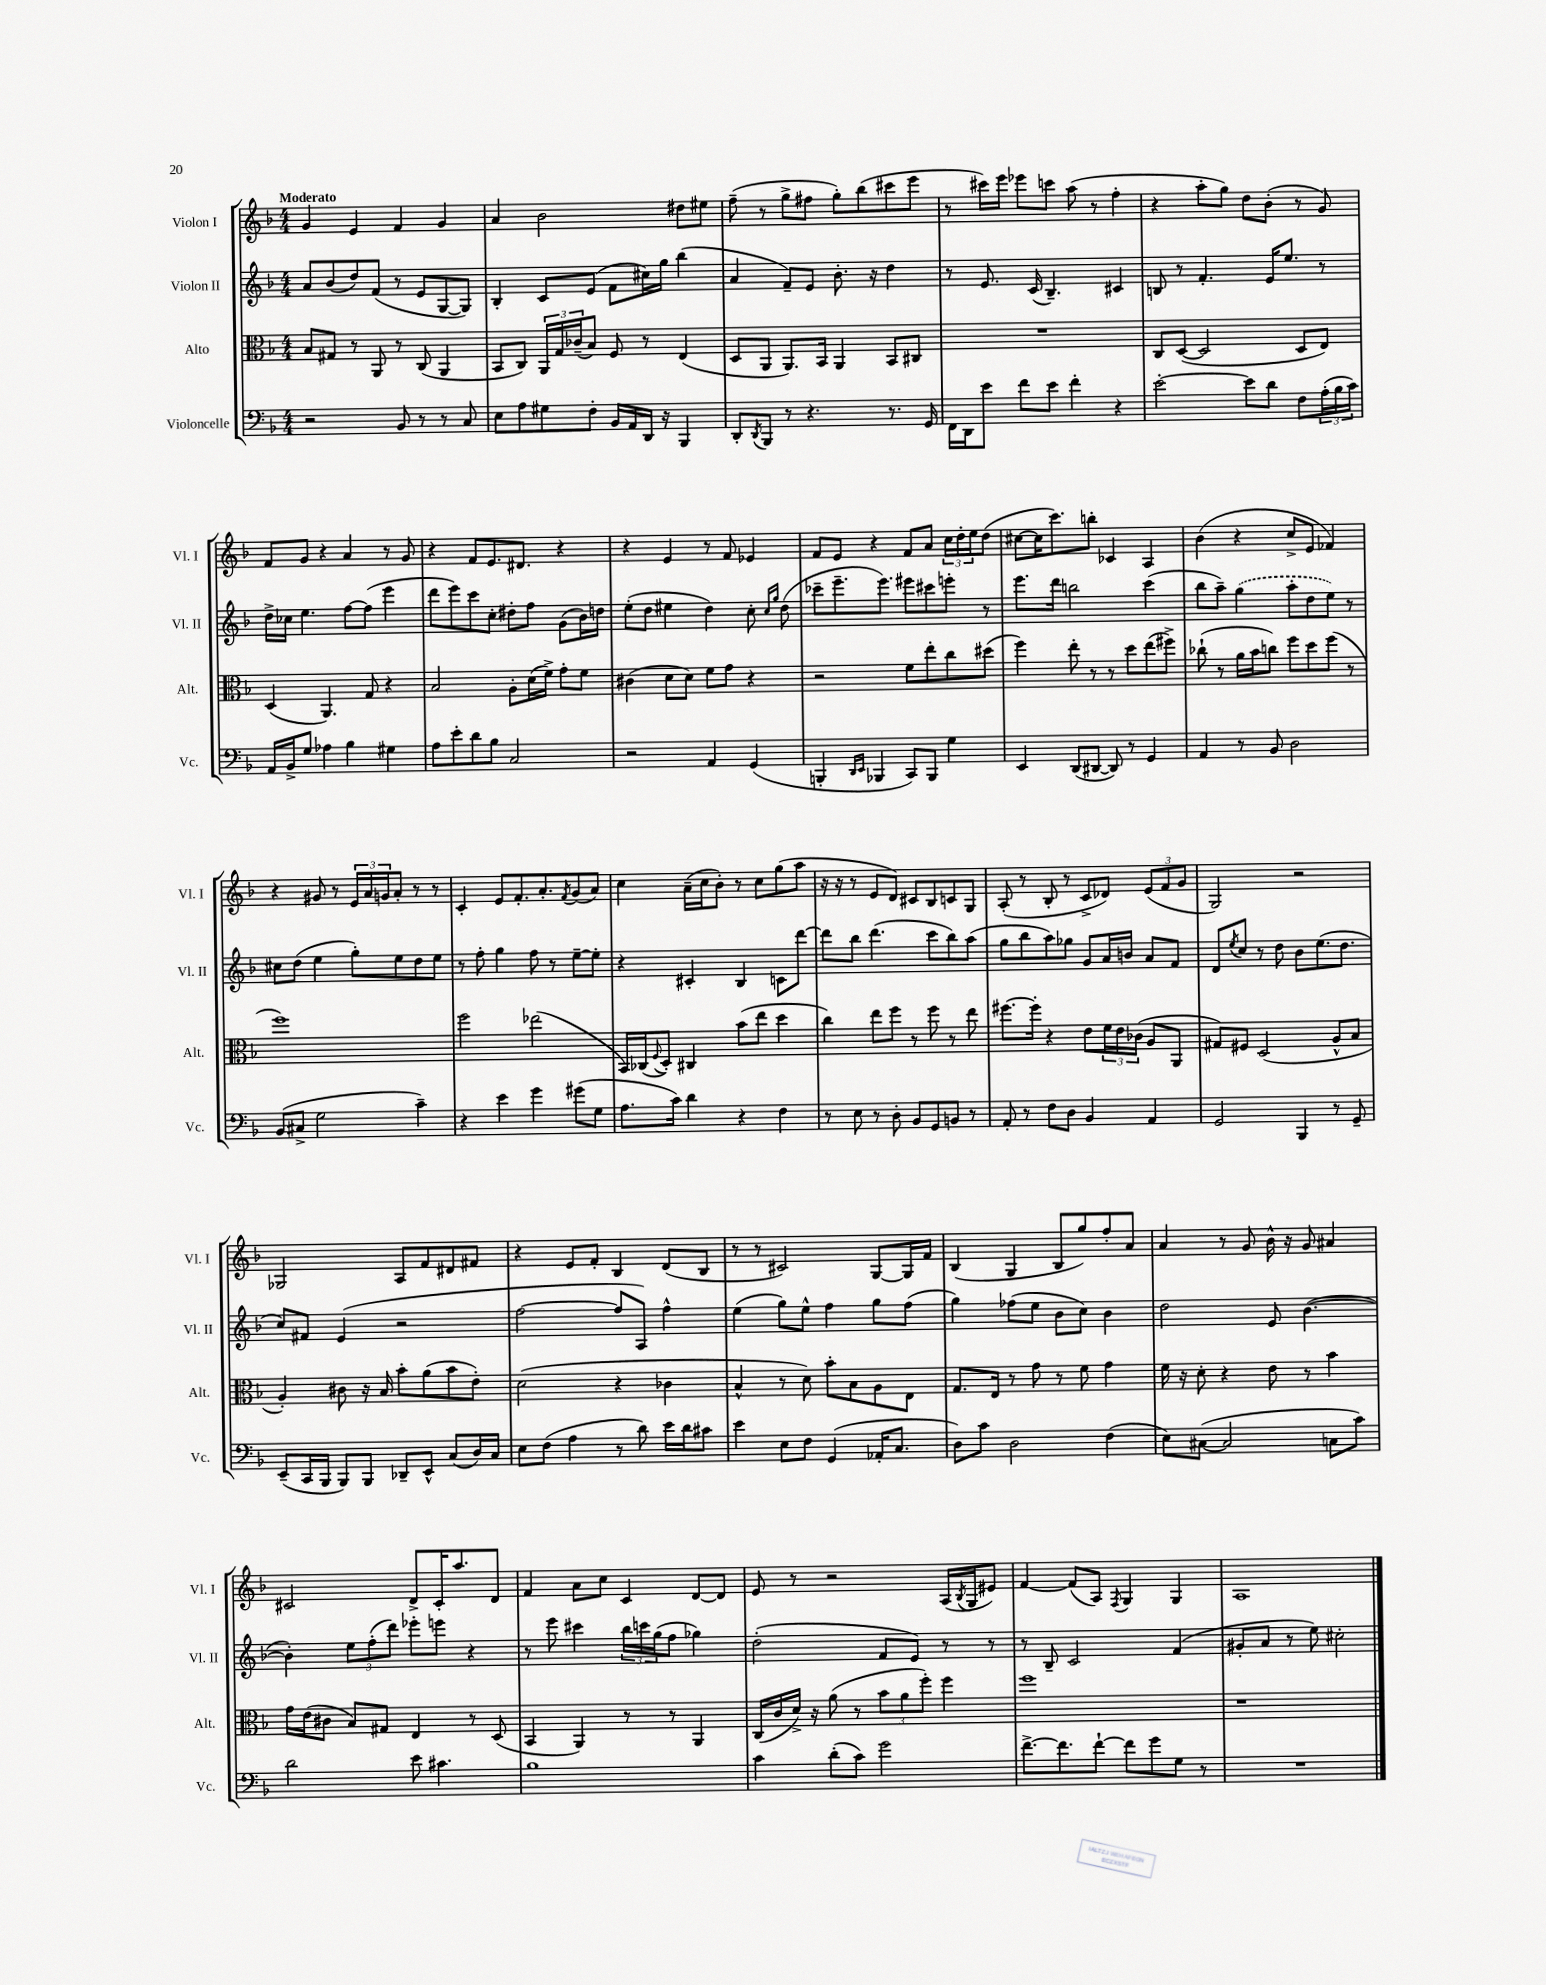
<<
\new StaffGroup <<
\new Staff = "s0" \with { instrumentName = "Violon I" shortInstrumentName = "Vl. I" } {
    \clef treble \key f \major \numericTimeSignature \time 4/4 \tempo "Moderato"
    g'4 e'4 f'4 g'4 |
    a'4 bes'2 dis''8 eis''8 |
    f''8--( r8 g''8-> fis''8 g''8-.) bes''8( cis'''8 e'''8 |
    r8 cis'''16) e'''16 ees'''8 c'''8 a''8( r8 f''4-. |
    r4 a''8-. g''8) d''8 bes'8-.( r8 g'8) |
    f'8 g'8 r4 a'4 r8 g'8 |
    r4 f'8 e'8. dis'8. r4 |
    r4 e'4 r8 f'8 ees'4 |
    f'8 e'8 r4 f'8 a'8 \tuplet 3/2 { c''16 d''16-. e''16 } d''8( |
    cis''8~ cis''16 c'''8.) b''8-. ces'4 a4 |
    bes'4( r4 c''8-> e'8 fes'4) |
    r4 gis'8 r8 \tuplet 3/2 { e'16 a'16 g'16 } a'8-. r8 r8 |
    c'4-. e'8 f'8.-. a'8.-. \acciaccatura { f'8 } g'8( a'8) |
    c''4 a'16--( c''16 bes'8-.) r8 c''8 g''8( a''8 |
    r16 r16 r8 e'8 d'8) cis'8 bes8 c'8 g8 |
    a8-.( r8 bes8-. r8 c'8-> des'8) \tuplet 3/2 { e'8( f'8 g'8 } |
    g2) r2 |
    ges2 a8 f'8 dis'8 fis'8 |
    r4 e'8 f'8-. bes4 d'8( bes8 |
    r8 r8 cis'2) g8~ g16 f'16 |
    bes4( g4 bes8 g''8) f''8-. a'8 |
    a'4 r8 g'8 bes'16-^ r16 g'8 ais'4 |
    cis'2 d'8-> cis'16-. a''8. d'8 |
    f'4 a'8 c''8 c'4 d'8~ d'8 |
    e'8 r8 r2 a16( \acciaccatura { bes8 } g16 eis'8) |
    f'4~ f'8( a8) \acciaccatura { f8 } g4 g4 |
    a1 \bar "|." |
}
\new Staff = "s1" \with { instrumentName = "Violon II" shortInstrumentName = "Vl. II" } {
    \clef treble \key f \major \numericTimeSignature \time 4/4
    a'8 bes'8( d''8) f'8( r8 e'8 g8~ g8) |
    bes4-. c'8 e'8( f'8 cis''16) g''16 bes''4( |
    a'4 f'8--) e'8 bes'8.-. r16 d''4 |
    r8 e'8. c'16( bes4.--) cis'4 |
    b8 r8 f'4.-. e'16 e''8. r8 |
    d''16-> ces''16 e''4. f''8~ f''8( e'''4 |
    d'''8 e'''8) c'''8 c''8-. dis''8-. f''8 g'8( bes'16) d''16 |
    e''8-.( d''8 eis''4 d''4) c''8-. \grace { c''16 g''16 } d''8( |
    ces'''8-- e'''8.-- e'''8.) eis'''8 cis'''8 e'''8-. r8 |
    e'''8. d'''16 b''2 c'''4( |
    bes''8 a''8--) \once \slurDashed g''4( a''8-. d''8 e''8) r8 |
    cis''8 d''8( e''4 g''8-.) e''8 d''8 e''8 |
    r8 f''8-. g''4 f''8 r8 e''8~-- e''8-. |
    r4 cis'4-. bes4 c'8 d'''8~ |
    d'''8 bes''8 d'''4.( c'''8 bes''8) a''8( |
    g''8 bes''8 a''8) ges''8 g'8 a'16 b'16 a'8 f'8 |
    d'8 \acciaccatura { e''8 } c''8 r8 d''8 bes'8 e''8.( d''8. |
    c''8) fis'8 e'4( r2 |
    f''2~ f''8 a8) f''4-^ |
    e''4( g''8) e''8-^ f''4 g''8 f''8( |
    g''4) fes''8( e''8 bes'8 c''8) bes'4 |
    d''2 e'8 bes'4.~( |
    bes'4-.) \tuplet 3/2 { e''8 f''8-.( d'''8) } ees'''8-. e'''8 r4 |
    r8 e'''8 cis'''4 \tuplet 3/2 { bes''16 c'''16 g''16( } f''8 ges''4) |
    d''2-.( f'8 e'8) r8 r8 |
    r8 bes8-- c'2 f'4( |
    gis'8-. a'8 r8 e''8) cis''2-. \bar "|." |
}
\new Staff = "s2" \with { instrumentName = "Alto" shortInstrumentName = "Alt." } {
    \clef alto \key f \major \numericTimeSignature \time 4/4
    bes8 gis8 r8 a,8 r8 c8( a,4 |
    bes,8 c8) \tuplet 3/2 { a,16 g16 ces'16--( } bes8) f8 r8 e4( |
    d8 a,8 a,8.) bes,16 a,4 bes,8 cis8 |
    R1 |
    c8 d8~( d2 d8 e8) |
    d4( a,4.) g8 r4 |
    bes2 a8-. d'16( f'16->) g'8-. f'8 |
    cis'4( d'8 d'8) f'8 g'8 r4 |
    r2 f'8 e''8-. c''8 dis''8( |
    f''4) e''8-. r8 r8 d''8 e''8( fis''8->) |
    ces''8-!( r8 a'16 bes'16 c''8) f''8 d''8 f''8( r8 |
    f''1) |
    f''2 ees''2( |
    bes,16) ces16( \appoggiatura { f8 } d8-.) cis4 bes'8( e''8 d''4 |
    c''4) e''8 f''8 r8 f''8 r8 e''8 |
    fis''8.~ fis''16-. r4 e'8 \tuplet 3/2 { f'16 e'16 ces'16( } a8 a,8 |
    gis8) fis8 d2( a8-^ bes8 |
    a4-.) cis'8 r16 bes16 bes'8-. a'8( bes'8 e'8-.) |
    d'2( r4 ces'4 |
    bes4-^ r8 d'8) bes'8-. bes8 a8 e8 |
    g8. e16 r8 g'8 r8 f'8 g'4 |
    f'16 r16 d'8-. r4 e'8 r8 bes'4 |
    g'16 e'16( cis'8 bes8) gis8 e4 r8 d8( |
    bes,4 a,4) r8 r8 a,4 |
    c16( c'16 d'16->) r16 a'8( r8 \tuplet 3/2 { bes'8 a'8 f''8-.) } f''4 |
    f''1 |
    r1 \bar "|." |
}
\new Staff = "s3" \with { instrumentName = "Violoncelle" shortInstrumentName = "Vc." } {
    \clef bass \key f \major \numericTimeSignature \time 4/4
    r2 bes,8 r8 r8 c8 |
    e8 a8 gis8 f8-. bes,16 a,16 d,16 r16 bes,,4 |
    d,8-. \acciaccatura { d,8 } bes,,8 r8 r4. r8. g,16 |
    f,16 d,16 e'8 f'8 e'8 f'4-. r4 |
    e'2~-. e'8 d'8 f8 \tuplet 3/2 { a16-.( bes16 c'16) } |
    a,16 bes,16-> g8 aes4 bes4 gis4 |
    a8 e'8-. d'8 bes8 c2 |
    r2 a,4 g,4( |
    b,,4-. \grace { d,16 e,16 } bes,,4 c,8) bes,,8 g4 |
    e,4 d,8( dis,8~ dis,8) r8 g,4 |
    a,4 r8 bes,8 d2 |
    bes,8( cis8-> g2 c'4--) |
    r4 e'4 g'4 gis'8( g8 |
    a8. c'16) d'4 r4 f4 |
    r8 e8 r8 d8-. bes,8 g,8 b,8 r8 |
    a,8-. r8 f8 d8 bes,4 a,4 |
    g,2 bes,,4 r8 g,8-- |
    e,8--( c,16 bes,,16 bes,,8) bes,,8 des,8-- e,8-^ c8( d16) c16 |
    e8 f8( a4 r8 d'8) e'16 d'16 cis'8 |
    e'4 e8 f8 g,4( aes,16-. c8. |
    d8) c'8 d2 f4( |
    e8) cis8~( cis2 c8 c'8) |
    d'2 e'8 cis'4. |
    bes1 |
    c'4 d'8-.( c'8) g'2 |
    f'8.~-> f'8. f'8~-! f'8 g'8 g8 r8 |
    R1 \bar "|." |
}
>>
>>
\layout { \context { \Score \remove "Bar_number_engraver" } }
